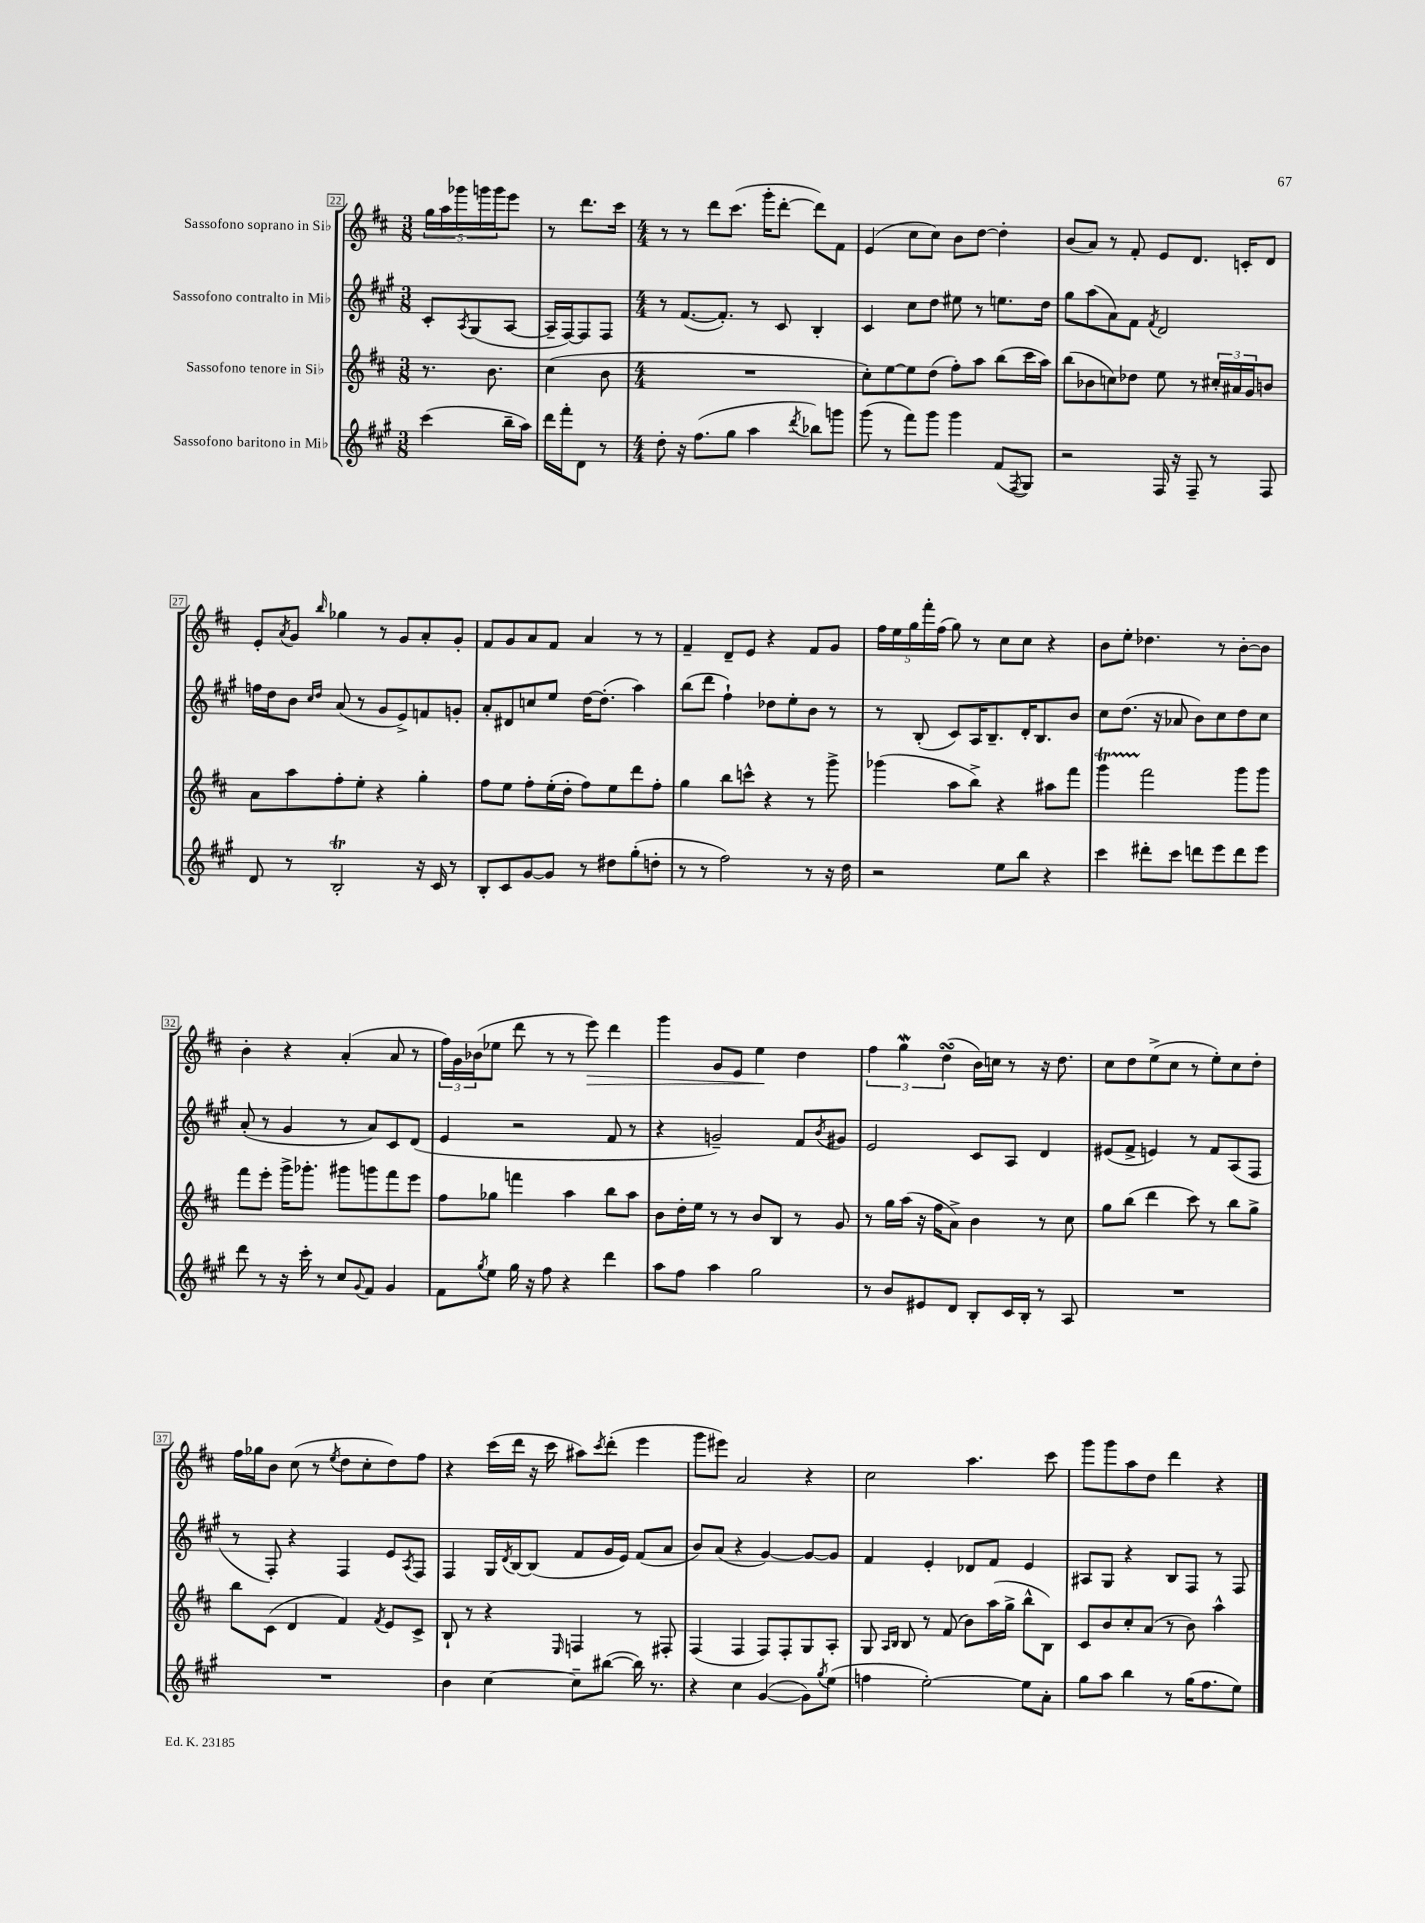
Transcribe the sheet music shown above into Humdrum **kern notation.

**kern	**kern	**kern	**kern	**dynam
*part4	*part3	*part2	*part1	*part1
*staff4	*staff3	*staff2	*staff1	*staff1
*I"Sassofono baritono in Mi♭	*I"Sassofono tenore in Si♭	*I"Sassofono contralto in Mi♭	*I"Sassofono soprano in Si♭	*
*clefG2	*clefG2	*clefG2	*clefG2	*
*k[f#c#g#]	*k[f#c#]	*k[f#c#g#]	*k[f#c#]	*
*M3/8	*M3/8	*M3/8	*M3/8	*
=22	=22	=22	=22	=22
(4ccc#\	8.r	8c#'/L	20gg\LL	.
.	.	.	20aa\	.
.	.	.	20ggg-X\	.
.	.	8qA/	.	.
.	.	(8G#/	.	.
.	.	.	20gggn\	.
.	8.b\	.	.	.
.	.	.	20ggg\J	.
16bb~\LL	.	[8A/J	8eee\J	.
16aa\JJ)	.	.	.	.
=23	=23	=23	=23	=23
16ddd\LL	(4cc#\	16A~/LL]	8r	.
16fff#'\J	.	[16F#/J)	.	.
8d\J	.	8F#/]	8.ddd\L	.
8r	8b\	8F#/J	.	.
.	.	.	16ccc#\Jk	.
=24	=24	=24	=24	=24
*M4/4	*M4/4	*M4/4	*M4/4	*
8dd'\	1r	8r	8r	.
16r	.	([8.f#/L	8r	.
(8.ff#\L	.	.	.	.
.	.	.	8ddd\L	.
.	.	8.f#'/J])	.	.
8gg#\J	.	.	(8.ccc#\J	.
4aa\	.	8r	.	.
.	.	.	16ggg'\KL	.
.	.	8c#/	[8ddd'\J	.
8qddd/	.	.	.	.
8bb-X\L)	.	4B'/	8ddd\L])	.
8gggn\J	.	.	8f#\J	.
=25	=25	=25	=25	=25
(8ggg#\	8cc#'\L)	4c#/	(4e/	.
8r	[8ee\	.	.	.
8fff#\L)	8ee\]	8cc#\L	8cc#\L	.
8ggg#\J	(8dd\J	8dd\J	8cc#\J)	.
4ggg#\	8ff#'\L)	8ee#X\	8b\L	.
.	8aa\J	8r	[8dd\J	.
(8f#/L	(8bb\L	8.een\L	4dd'\]	.
8qF#/	.	.	.	.
8G#/J)	16ccc#\L	.	.	.
.	16aa\JJ)	16dd\Jk	.	.
=26	=26	=26	=26	=26
2r	(8bb\L	8gg#\L	(8b/L	.
.	8b-X\	(8aa\	8a/J)	.
.	8ccn\)	8a\)	8r	.
.	8dd-X\J	8f#\J	8f#'/	.
.	.	8qf#/	.	.
16F#/	8ee\	2d/	8e/L	.
16r	.	.	.	.
8F#~/	8r	.	8.d/J	.
8r	24cc#X'/LL	.	.	.
.	24a#X/	.	.	.
.	.	.	16cn'/KL	.
.	24g/J	.	.	.
8F#/	8bn/J	.	8d/J	.
!!LO:LB:g=z
=27	=27	=27	=27	=27
8d/	8a\L	16ffn\LL	8e'/L	.
.	.	16dd\J	.	.
.	.	.	8qa/	.
8r	8aa\	8b\J	8g/J	.
.	.	16qqcc#/LL	.	.
.	.	16qqdd/JJ	16qqbb/	.
2BT'/	8ff#'\	(8a/	4gg-X\	.
.	8ee'\J	8r	.	.
.	4r	8g#/L	8r	.
.	.	8e^/)	8g/L	.
16r	4gg'\	8fn/	8a'/	.
16c#/	.	.	.	.
8r	.	8gn'/J	8g'/J	.
=28	=28	=28	=28	=28
8B'/L	8ff#\L	8a'/L	8f#/L	.
8c#/	8ee\J	8d#X/	8g/	.
[8g#/	8ff#'\L	8ccn/	8a/	.
8g#/J]	(16ee'\L	8ee/J	8f#/J	.
.	16dd'\JJ	.	.	.
8r	8ff#\L)	[16dd\KL	4a/	.
.	.	(8.dd'\J]	.	.
8dd#X\L	8ee\	.	.	.
(8gg#'\	8ddd\	4aa\)	8r	.
8ddn'\J	8ff#'\J	.	8r	.
=29	=29	=29	=29	=29
8r	4gg\	(8bb\L	4f#~/	.
8r	.	8ddd\J	.	.
2ff#\)	8bb\L	4ff#`\)	8d~/L	.
.	8cccn^^\J	.	8e/J	.
.	4r	8dd-X\L	4r	.
.	.	8ee'\	.	.
8r	8r	8b\J	8f#/L	.
16r	8ggg^\	8r	8g/J	.
16dd\	.	.	.	.
=30	=30	=30	=30	=30
2r	(4ggg-X\	8r	20ff#\LL	.
.	.	.	20ee\	.
.	.	.	20gg\	.
.	.	(8B'/	.	.
.	.	.	20fff#'\	.
.	.	.	(20ff#\JJ	.
.	8aa\L	8c#/L)	8gg\)	.
.	8bb^\J)	16A/K	8r	.
.	.	8.B~/	.	.
8ee\L	4r	.	8cc#\L	.
8bb\J	.	16d'/K	8cc#\J	.
.	.	8.B/	.	.
4r	8aa#X\L	.	4r	.
.	8fff#\J	8b/J	.	.
=31	=31	=31	=31	=31
4ccc#\	4gggT\	8cc#\L	8b\L	.
.	.	(8.dd\J	8ee'\J	.
8ddd#X'\L	2fff#\	.	4.dd-X\	.
.	.	16r	.	.
8ccc#\J	.	8a-X/	.	.
8dddn\L	.	8b\L)	.	.
8eee\	.	8cc#\	8r	.
8ddd\	8ggg\L	8dd\	[8b'\L	.
8eee\J	8ggg\J	8cc#\J	8b\J]	.
!!LO:LB:g=z
=32	=32	=32	=32	=32
8ddd\	8fff#\L	(8a'/	4b'\	.
8r	8eee'\J	8r	.	.
16r	16ggg^\KL	4g#/	4r	.
16ccc#'\	8.ggg-X'\J	.	.	.
8r	.	.	.	.
8cc#/L	8ggg#X\L	8r	(4a'/	.
8qqg#/	.	.	.	.
8f#/J	8gggn\	8a/L)	.	.
4g#/	8fff#\	8c#/	8a/	.
.	8eee\J	(8d/J	8r	.
=33	=33	=33	=33	=33
8f#\L	8ff#\L	4e/	24ff#\LL)	.
.	.	.	24g\	.
.	.	.	(24b-X\J	.
8qgg#/	.	.	.	.
8ee\J	8gg-X\J	.	8ee-X\J	.
16gg#\	4fffn\	2r	8ddd\	.
16r	.	.	.	.
8ff#\	.	.	8r	.
4r	4aa\	.	8r	.
!	!	!	!	!LO:HP:b
.	.	.	8eee\)	>
4ddd\	8bb\L	8f#/	4ddd\	.
.	8aa\J	8r	.	.
=34	=34	=34	=34	=34
8aa\L	8b\L	4r	4ggg\	.
8ff#\J	16dd'\L	.	.	.
.	16ee\JJ	.	.	.
4aa\	8r	2gn~/)	8g/L	.
.	8r	.	8e/J	.
2gg#\	8b/L	.	4ee\	.
.	8B/J	.	.	.
.	8r	8f#/L	4dd\	]
.	.	8qb/	.	.
.	8g/	8g#X/J	.	.
=35	=35	=35	=35	=35
8r	8r	2e/	6ff#\	.
8b/L	16gg\LL	.	.	.
.	.	.	6ggw\	.
.	(16aa\JJ	.	.	.
8e#X/	16r	.	.	.
.	16ff#\KL	.	.	.
.	.	.	(6ddsSSs\	.
8d/J	8a^\J)	.	.	.
8B'/L	4b\	8c#/L	16b\LL)	.
.	.	.	16ccn\JJ	.
16c#/L	.	8A/J	8r	.
16B'/JJ	.	.	.	.
8r	8r	4d/	16r	.
.	.	.	8.dd\	.
8A/	8cc#\	.	.	.
=36	=36	=36	=36	=36
1r	8gg\L	(8e#X/L	8cc#\L	.
.	(8bb\J	8f#^/J	8dd\	.
.	4ddd\	4en/)	(8ee^\	.
.	.	.	8cc#\J	.
.	8ccc#\)	8r	8r	.
.	8r	8f#/L	8ee'\L)	.
.	8bb\L	(8A/	8cc#\	.
.	8gg^\J	8F#/J	8dd'\J	.
!!LO:LB:g=z
=37	=37	=37	=37	=37
1r	8bb\L	8r	16ff#\LL	.
.	.	.	16gg-X\J	.
.	(8c#\J	8F#'/)	8b\J	.
.	4d/	4r	(8cc#\	.
.	.	.	8r	.
.	.	.	8qee/	.
.	4f#/)	4F#/	8dd\L	.
.	.	.	8cc#'\	.
.	8qf#/	.	.	.
.	8e/L	8e/L	8dd\)	.
.	.	8qA/	.	.
.	8c#^/J	8F#/J	8ff#\J	.
=38	=38	=38	=38	=38
4b\	8B`/	4F#/	4r	.
.	8r	.	.	.
[4cc#\	4r	16G#/LL	(16ccc#\LL	.
.	.	8qd/	.	.
.	.	[16B/J	16ddd\JJ	.
.	.	(8B/J]	16r	.
.	.	.	16ccc#\	.
.	16qqE/	.	.	.
8cc#~\L]	4Fn/	8f#/L	8aa#X\L)	.
.	.	.	8qccc#/	.
([8bb#X\J	.	16g#/L	(8ddd'\J	.
.	.	16e/JJ)	.	.
16bb#\])	8r	(8f#/L	4eee\	.
8.r	.	.	.	.
.	8F#X'/	8a/J	.	.
=39	=39	=39	=39	=39
4r	(4F#/	8b/L)	8ggg\L	.
.	.	(8a/J	8eee#X\J)	.
4cc#\	4F#/	4r	2a/	.
([4g#/	8F#/L)	[4g#/)	.	.
.	8F#'/	.	.	.
8g#\L])	8G/	8g#/L_	4r	.
8qgg#/	.	.	.	.
(8ee\J	8A'/J	8g#/J]	.	.
=40	=40	=40	=40	=40
4ffn\	8G/	4f#/	2cc#\	.
.	16qqA/LL	.	.	.
.	16qqB/JJ	.	.	.
.	8B/	.	.	.
[2ee'\)	8r	4e'/	.	.
.	(8f#/	.	.	.
.	8b\L)	8d-X/L	4.aa\	.
.	(16aa\L	8f#/J	.	.
.	16gg^\JJ	.	.	.
8ee\L]	8bb^^\L	4e/	.	.
8a'\J	8B\J)	.	8ccc#\	.
=41	=41	=41	=41	=41
8gg#\L	8c#/L	8A#X/L	8ggg\L	.
8aa\J	8b/	8G#/J	8ggg\	.
4bb\	8cc#'/	4r	8aa\	.
.	(8a/J	.	8dd\J	.
8r	8r	8B/L	4ddd\	.
(16gg#\KL	8b\)	8F#/J	.	.
8.ff#\	.	.	.	.
.	4aa^^\	8r	4r	.
8ee\J)	.	8F#/	.	.
==	==	==	==	==
*-	*-	*-	*-	*-
